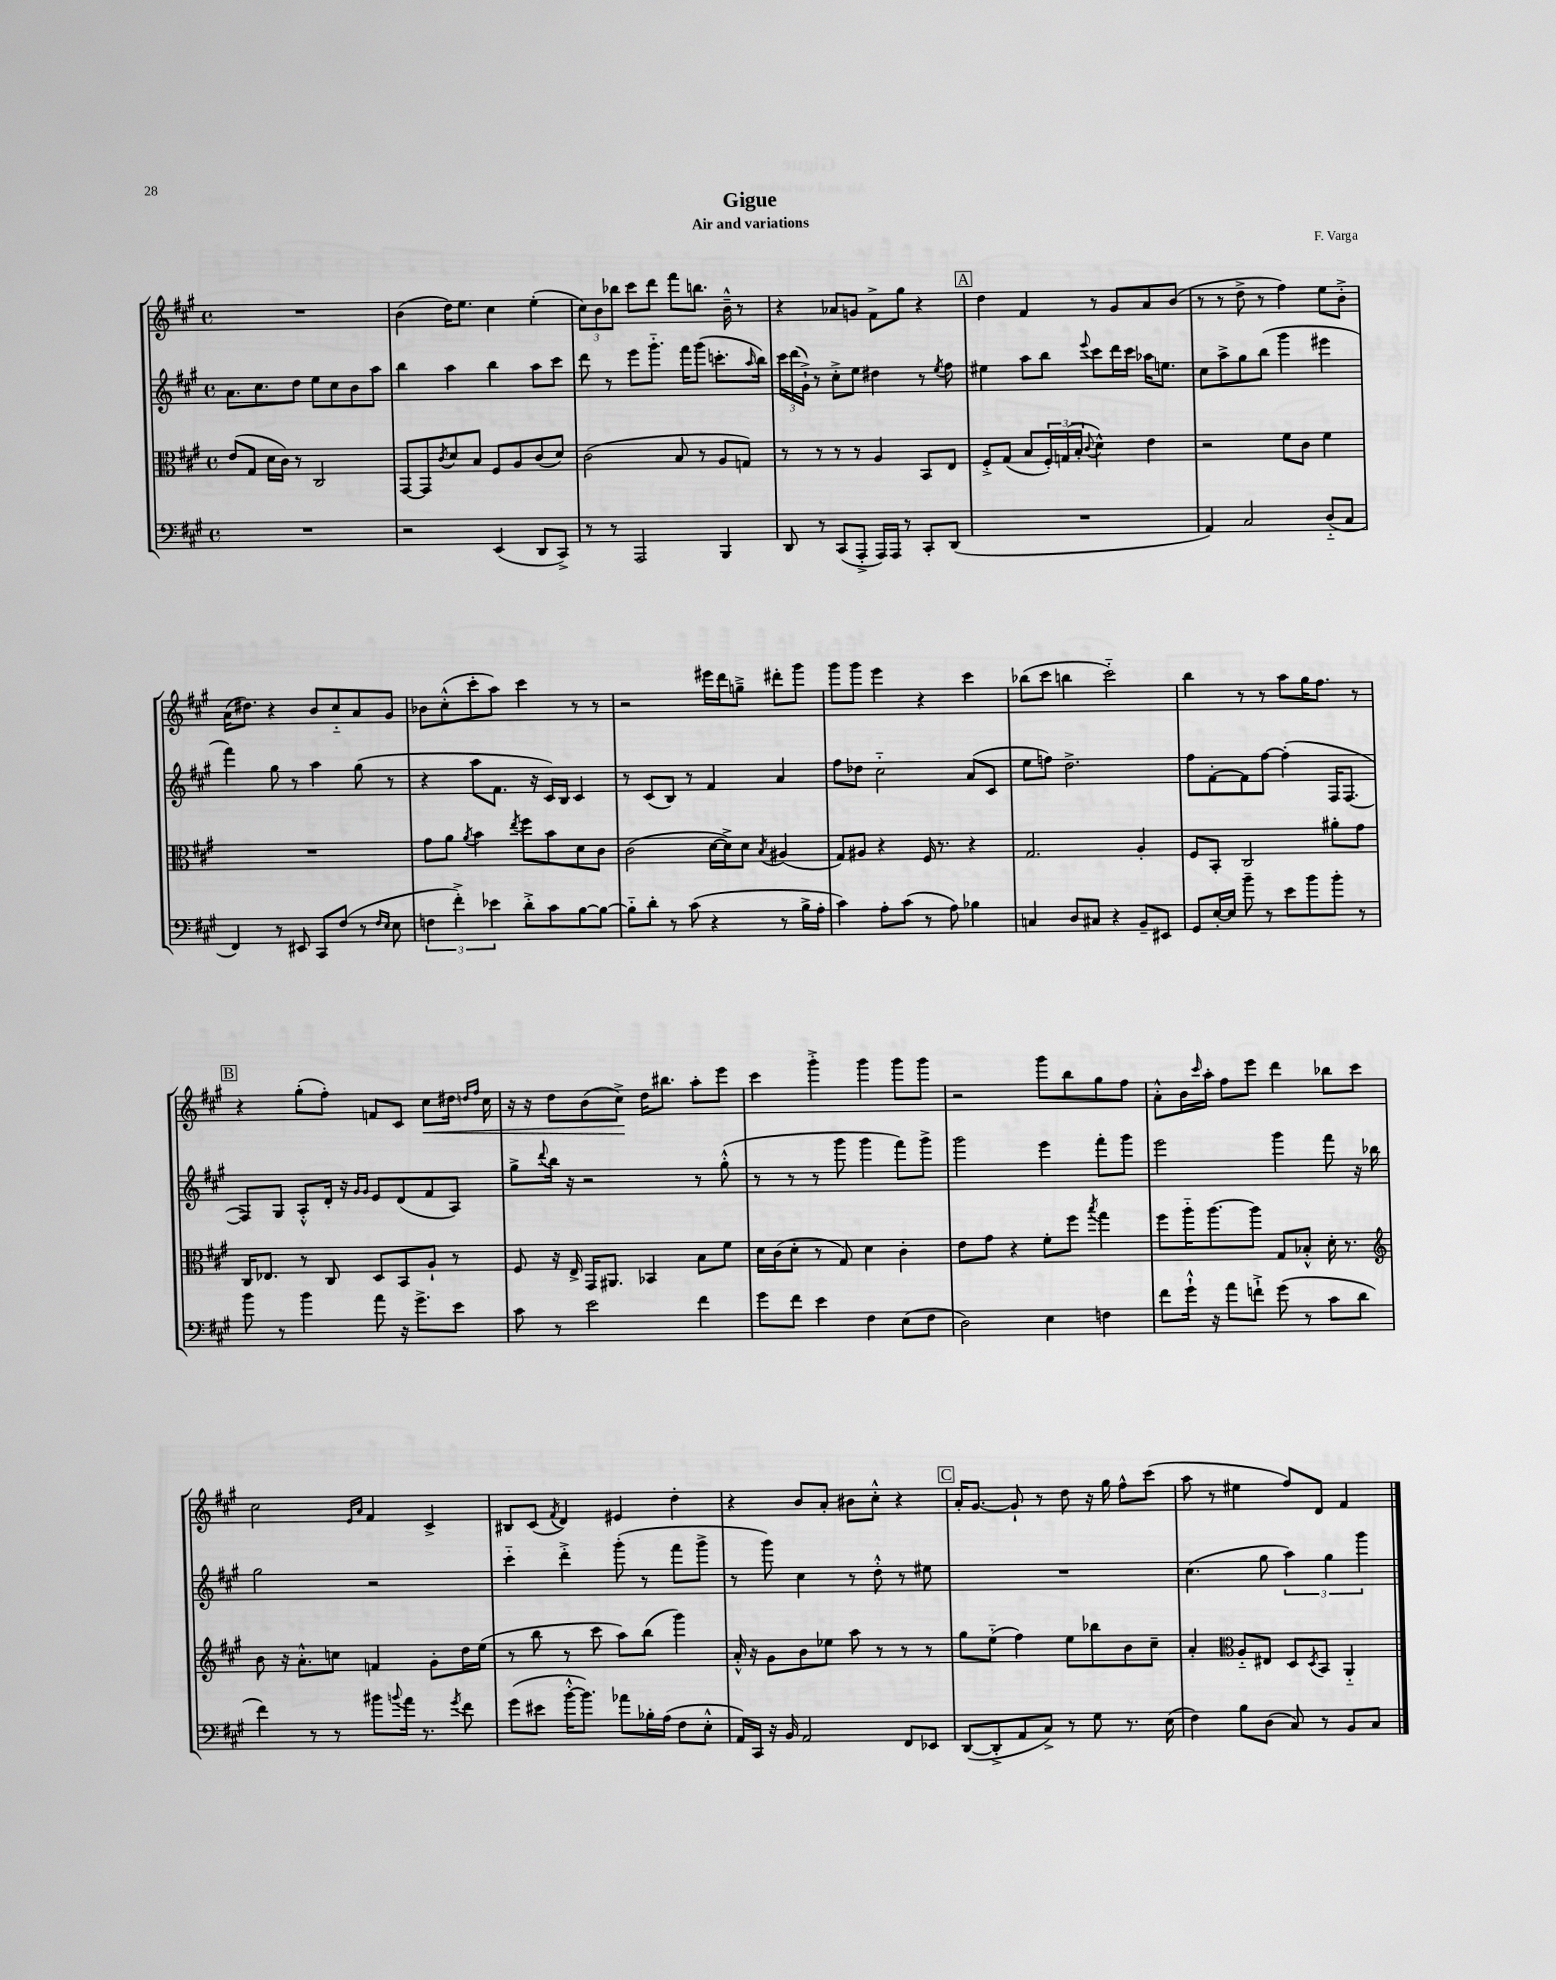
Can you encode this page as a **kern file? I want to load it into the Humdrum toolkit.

**kern	**kern	**kern	**kern
*staff4	*staff3	*staff2	*staff1
*clefF4	*clefC3	*clefG2	*clefG2
*k[f#c#g#]	*k[f#c#g#]	*k[f#c#g#]	*k[f#c#g#]
*M4/4	*M4/4	*M4/4	*M4/4
*met(c)	*met(c)	*met(c)	*met(c)
1r	(8e	8.a	1r
.	8G#	.	.
.	.	8.cc#	.
.	16d	.	.
.	16c#)	.	.
.	8r	8dd	.
.	2C#	8ee	.
.	.	8cc#	.
.	.	8b	.
.	.	8aa	.
=	=	=	=
2r	[8GG#	4bb	(4b
.	8GG#]	.	.
.	8qc#	.	.
.	8d	4aa	16dd)
.	.	.	8.ee
.	8B	.	.
(4EE	8F#	4bb	4cc#
.	8A	.	.
8DD	(8c#	8aa	(4ee'
8CC#^)	8d)	8ccc#	.
=	=	=	=
8r	(2c#	8ddd	12cc#)
.	.	.	12b
8r	.	8r	.
.	.	.	12bb-
2AAA	.	8eee	8ccc#
.	.	8.ggg#'~	8ddd
.	8B	.	8fff#
.	.	16fff#	.
.	8r	(8ggg#	8.bb
4BBB	8A	8.ccc'	.
.	.	.	16b~^^
.	8G)	.	8r
.	.	16qqaa	.
.	.	16bb)	.
=	=	=	=
8DD	8r	24ccc#	4r
.	.	(24ddd	.
.	.	24g#`^)	.
8r	8r	8r	.
(8CC#	8r	8cc#'^	8a-
8AAA'^	8r	8ee	8g
16AAA)	4A	4dd#	8f#^
16AAA	.	.	.
8r	.	.	8gg#
8CC#'	8BB	8r	4r
.	.	8qee	.
(8DD	8E	8ff#	.
=	=	=	=
1r	8F#'^	4ee#	4dd
.	(8G#	.	.
.	8B	8aa	4f#
.	24F#')	8bb	.
.	(24G	.	.
.	24B'	.	.
.	8qqc#	8qqeee	.
.	4d^^)	8ccc#	8r
.	.	16ddd	8g#
.	.	16ccc#	.
.	4e	16aa-	8a
.	.	8.ee	.
.	.	.	(8b
=	=	=	=
4AA)	2r	8cc#	8r
.	.	8aa^	8r
2C#	.	8gg#	8dd^
.	.	(8bb	8r
.	8f#	4ggg#	4ff#)
.	8c#	.	.
(8D'~	4f#	4eee#	8ee
8C#	.	.	8b'^
=	=	=	=
4FF#)	1r	4fff#)	(16a
.	.	.	8.dd#)
8r	.	8gg#	4r
8EE#	.	8r	.
8CC#	.	4aa	8b
(8F#	.	.	8cc#'~
8r	.	(8gg#	8a
16qqF#	.	.	.
16qqE	.	.	.
8E	.	8r	8g#
=	=	=	=
6F	8g#	4r	8b-
.	8a	.	(8cc#'^^
6f#'^)	.	.	.
.	8qa	.	.
.	4b	8aa	8ccc#'
6e-	.	.	.
.	.	8.f#	8aa)
.	8qee	.	.
8d'^	8ff#	.	4ccc#
.	.	16r	.
8c#	8b	16c#)	.
.	.	16B	.
[8B	8d	4c#	8r
8B_	8c#	.	8r
=	=	=	=
8B'~]	(2c#	8r	2r
8d'	.	(8c#	.
8r	.	8B)	.
(8c#	.	8r	.
4r	[16d	4f#	16eee#
.	16d^])	.	16ddd
.	8d	.	8gg~^
.	8qB	.	.
8r	(4A#	4a	8ddd#'
16B^	.	.	8ggg#
16A'	.	.	.
=	=	=	=
4c#)	8G#)	8ff#	8ggg#
.	8A#	8dd-	8ggg#
8A'	4r	2cc#'~	4eee
(8c#	.	.	.
8r	16F#	.	4r
.	8.r	.	.
8A)	.	.	.
4B-	4r	(8a	4ccc#
.	.	8c#	.
=	=	=	=
4C	2.G#	8ee	(8bb-
.	.	8ff)	8ccc#
8D	.	2.dd^	4bb
8C#	.	.	.
4r	.	.	2ccc#'~)
8BB~	4A'	.	.
8EE#	.	.	.
=	=	=	=
8GG#	8F#	8ff#	4bb
[16E'	8BB'	[8f#'	.
16E]	.	.	.
8b~	2C#	8f#]	8r
8r	.	[8ff#	8r
8e	.	(4ff#']	8aa
8b	.	.	16gg#
.	.	.	8.ff#
8b'	8a#'	16F#	.
.	.	[8.F#	.
8r	8g#	.	8r
=	=	=	=
8b	16C#	8F#])	4r
.	8.E-	.	.
8r	.	8G#	.
4b	8r	8A'^^	(8gg#'
.	8C#	16d'	8ff#')
.	.	16r	.
.	.	16qqg#	.
.	.	16qqg#	.
8a	8D	8e	8f
16r	8BB	(8d	8c#
8.g#^	.	.	.
.	8A`	8f#	8cc#
8e	8r	8A)	16dd#
.	.	.	16qqdd
.	.	.	16qqff#
.	.	.	16cc#
=	=	=	=
8c#	8F#	8gg#^	16r
.	.	.	16r
.	.	8qqddd	.
8r	16r	16bb	8dd
.	16E^	16r	.
2e	16GG#	2r	(8b
.	8.AA#	.	.
.	.	.	8cc#^)
.	4BB-	.	16dd
.	.	.	8.bb#
4f#	8B	8r	8aa'
.	8f#	(8gg#'^^	8eee
=	=	=	=
8g#	16d	8r	4ccc#
.	(16c#	.	.
8f#	8d'	8r	.
4e	8r	8r	4ggg#'^
.	8G#)	8ggg#	.
4F#	4d	4ggg#	4ggg#
(8E	4c#'	8fff#)	8ggg#
8F#	.	8ggg#^	8ggg#
=	=	=	=
2D)	8e	2ggg#	2r
.	8g#	.	.
.	4r	.	.
4E	8f#'	4eee	8ggg#
.	8ff#	.	8bb
.	8qbb	.	.
4F	4gg#	8fff#'	8gg#
.	.	8ggg#	8ff#
=	=	=	=
8f#	8ff#	2eee	8a'^^
16g#`^^	16aa'~	.	16b
.	.	.	16qqccc#
16r	[8.aa	.	16aa'
8a	.	.	8ff#
8f`^	8aa]	.	8eee
(8g#	8G#	4ggg#	4ddd
8r	8B-'^^	.	.
8c#	16d'	8fff#	8bb-
.	8.r	.	.
8d	.	16r	8ccc#
.	.	16bb-	.
=	=	=	=
*	*clefG2	*	*
4f#)	8b	2gg#	2cc#
.	16r	.	.
.	8.a'^^	.	.
8r	.	.	.
8r	8cc	.	.
.	.	.	16qqe
.	.	.	16qqa
8b#	4f	2r	4f#
8qqb	.	.	.
16a	.	.	.
8.r	.	.	.
.	8g#'	.	4c#^
8qg#	.	.	.
8f#	16dd	.	.
.	(16ee	.	.
=	=	=	=
(8g#	8r	4ccc#'~	8B#
8e#	8bb	.	(8c#
.	.	.	8qf#
[16b'^^	8r	4ddd'^	4d)
8.b])	.	.	.
.	8ccc#	.	.
8a-	8aa)	(8ggg#'	4e#
16B-'	(8bb	8r	.
(16A	.	.	.
8F#	4ggg#)	8fff#	4dd'
8E'^^	.	8ggg#^	.
=	=	=	=
16AA)	16a'^^	8r	4r
16CC#	16r	.	.
16r	8g#	8ggg#)	.
16BB	.	.	.
2AA	8b	4cc#	8b
.	8ee-	.	8a'
.	8aa	8r	8b#
.	8r	8dd'^^	8cc#'^^
8FF#	8r	8r	4r
8EE-	8r	8ee#	.
=	=	=	=
([8DD	8gg#	1r	16a'
.	.	.	[8.g#
8DD'^]	(8ee'~	.	.
8AA	4ff#)	.	8g#`]
8C#^)	.	.	8r
8r	8ee	.	8dd
8G#	8bb-	.	16r
.	.	.	16gg#
8.r	8b	.	8ff#^^
.	8cc#~	.	(8ccc#
(16E	.	.	.
=	=	=	=
4F#)	4a'	(4.cc#	8aa
.	.	.	8r
*	*clefC3	*	*
8B	8A'~	.	4ee#
(8D	8E#	8gg#	.
8C#)	8D	6aa)	8ff#)
.	8qD	.	.
8r	8BB	.	8d
.	.	6gg#	.
8BB	4AA'~	.	4f#
.	.	6ggg#	.
8C#	.	.	.
==	==	==	==
*-	*-	*-	*-
